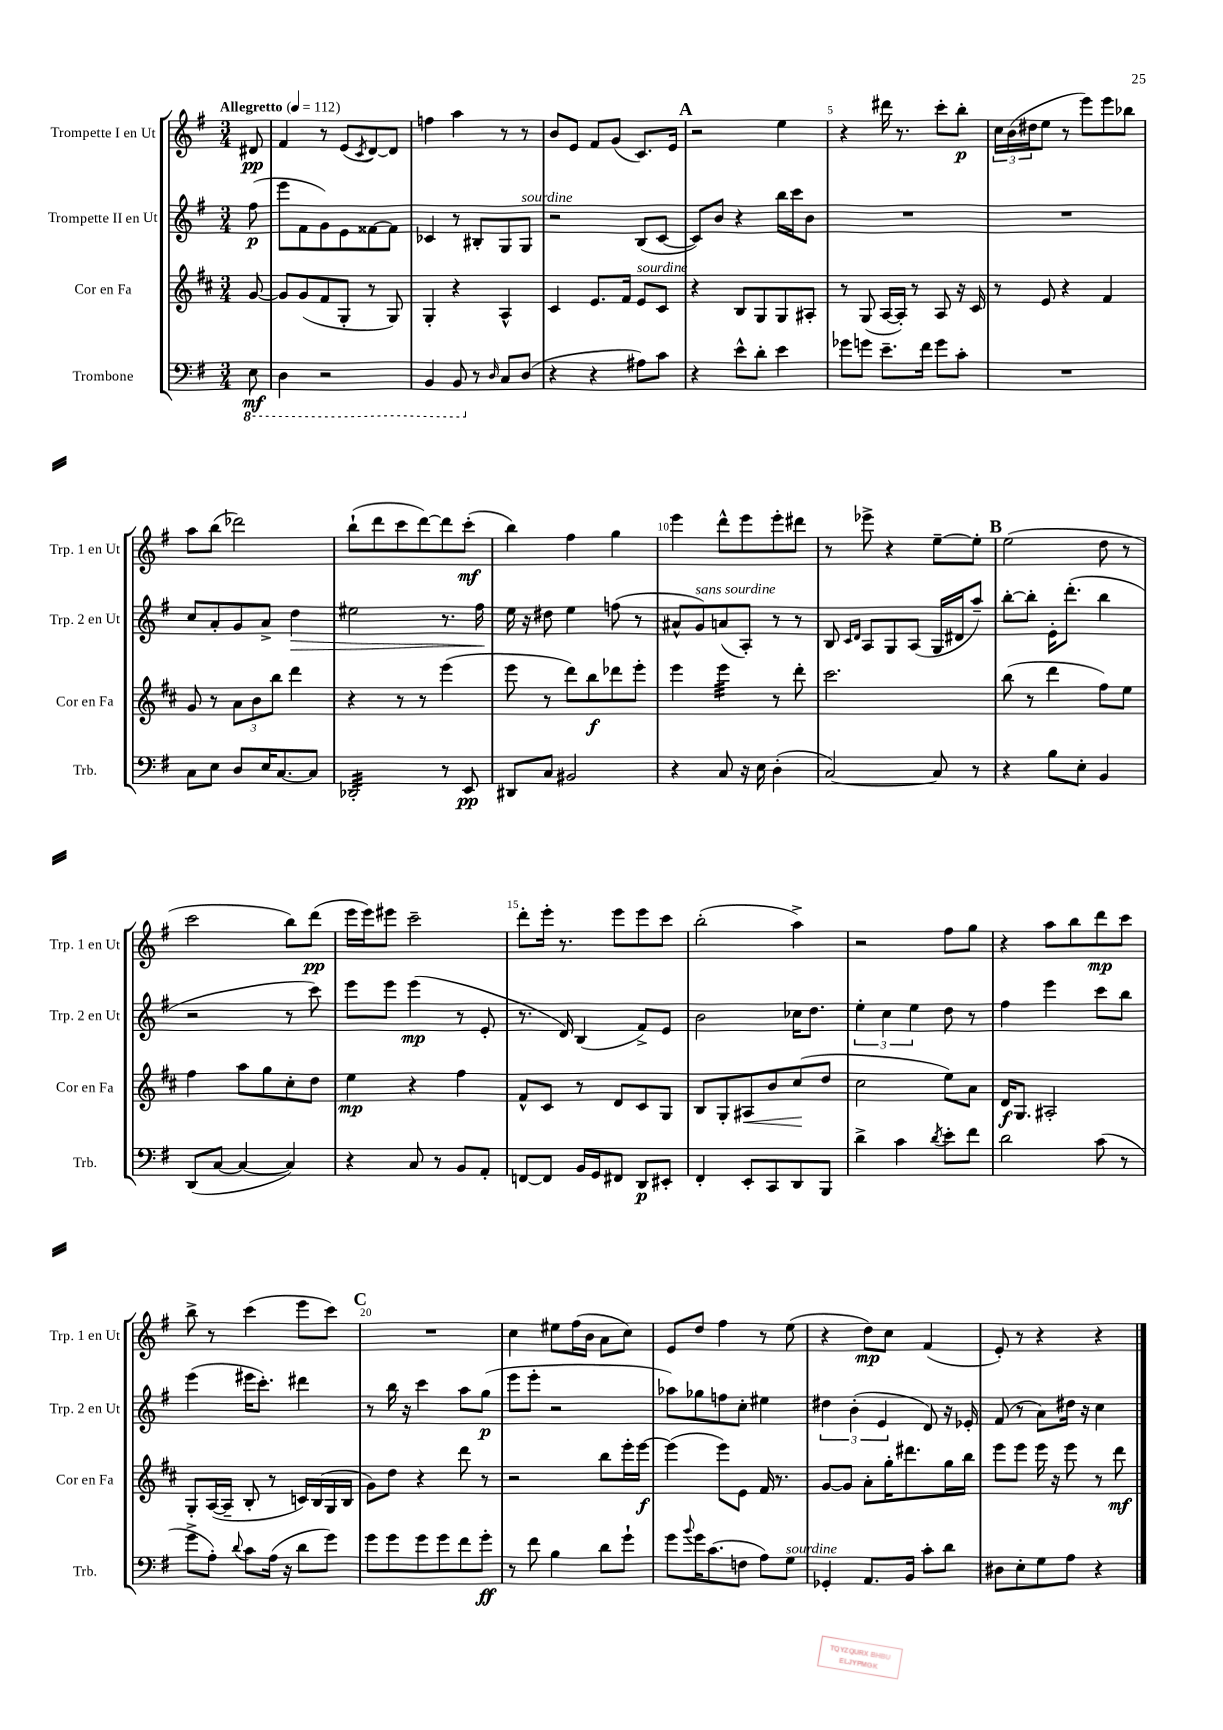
<<
\new StaffGroup <<
\new Staff = "s0" \with { instrumentName = "Trompette I en Ut" shortInstrumentName = "Trp. 1 en Ut" } {
    \clef treble \key g \major \numericTimeSignature \time 3/4 \partial 8 \tempo "Allegretto" 4 = 112
    dis'8\pp |
    fis'4 r8 e'8( \acciaccatura { c'8 } d'8~) d'8 |
    f''4 a''4 r8 r8 |
    b'8 e'8 fis'8 g'8( c'8.) e'16 |
    \mark \markup { \bold "A" } r2 e''4 |
    r4 dis'''16 r8. c'''8-. b''8-.\p |
    \tuplet 3/2 { c''16 b'16( dis''16 } e''8 r8 e'''8) e'''8 bes''8 |
    a''8 b''8( des'''2) |
    b''8-!( d'''8 c'''8 d'''8~) d'''8 c'''8-.\mf( |
    b''4) fis''4 g''4 |
    e'''4 d'''8-^ e'''8 e'''8-. dis'''8 |
    r8 ees'''8-> r4 e''8~-- e''8-. |
    \mark \markup { \bold "B" } e''2( d''8 r8 |
    c'''2 b''8) d'''8\pp( |
    e'''16 e'''16) eis'''8 c'''2-- |
    d'''8-. e'''16-. r8. e'''8 e'''8 c'''8 |
    b''2-.( a''4->) |
    r2 fis''8 g''8 |
    r4 a''8 b''8 d'''8\mp c'''8 |
    b''8-> r8 c'''4( e'''8 c'''8) |
    \mark \markup { \bold "C" } R2. |
    c''4 eis''8 fis''16( b'16 a'8 c''8) |
    e'8 d''8 fis''4 r8 e''8( |
    r4 d''8\mp) c''8 fis'4( |
    e'8-.) r8 r4 r4 \bar "|." |
}
\new Staff = "s1" \with { instrumentName = "Trompette II en Ut" shortInstrumentName = "Trp. 2 en Ut" } {
    \clef treble \key g \major \numericTimeSignature \time 3/4 \partial 8
    fis''8\p( |
    e'''8 fis'8 g'8) e'8 fisis'8~ fisis'8 |
    ces'4 r8 bis8-. g8 g8^\markup { \italic "sourdine" } |
    r2 b8( c'8~ |
    \mark \markup { \bold "A" } c'8) b'8 r4 b''16 c'''16 b'8 |
    R2. |
    R2. |
    c''8 a'8-. g'8 a'8-> d''4\> |
    eis''2 r8. fis''16\! |
    e''16 r16 dis''8 e''4 f''8( r8 |
    ais'8-^ g'8^\markup { \italic "sans sourdine" }) a'8( a8-.) r8 r8 |
    b8 \grace { c'16 d'16 } a8 g8 a8( g16 dis'16 a''8--) |
    \mark \markup { \bold "B" } b''8~-. b''8-. e'16-. d'''8.-.( b''4 |
    r2 r8 c'''8) |
    e'''8 e'''8 e'''4\mp( r8 e'8-. |
    r8. d'16) b4( fis'8->) e'8 |
    b'2 ces''16 d''8. |
    \tuplet 3/2 { e''4-. c''4 e''4 } d''8 r8 |
    fis''4 e'''4 c'''8 b''8 |
    e'''4( eis'''16 c'''8.-.) dis'''4 |
    \mark \markup { \bold "C" } r8 b''16 r16 c'''4 a''8 g''8\p( |
    e'''8 e'''8-. r2 |
    aes''8) ges''8 f''8 c''8-. eis''4 |
    \tuplet 3/2 { dis''4 b'4-.( e'4 } d'8) r16 ees'16-. |
    fis'8( r8 a'8) dis''16 r16 c''4 \bar "|." |
}
\new Staff = "s2" \with { instrumentName = "Cor en Fa" shortInstrumentName = "Cor en Fa" } {
    \clef treble \key d \major \numericTimeSignature \time 3/4 \partial 8
    g'8~ |
    g'8 g'8( fis'8 g8-. r8 g8) |
    g4-. r4 a4-^ |
    cis'4 e'8. fis'16 e'8^\markup { \italic "sourdine" } cis'8 |
    \mark \markup { \bold "A" } r4 b8 g8 g8 ais8-. |
    r8 g8( a16~ a16-.) r8 a8 r16 cis'16 |
    r8 e'8 r4 fis'4 |
    g'8 r8 \tuplet 3/2 { a'8 b'8 b''8 } d'''4 |
    r4 r8 r8 e'''4( |
    e'''8 r8 d'''8) b''8\f des'''8 e'''8-. |
    e'''4 e'''4:32 r8 d'''8-. |
    cis'''2. |
    \mark \markup { \bold "B" } b''8( r8 d'''4 fis''8) e''8 |
    fis''4 a''8 g''8 cis''8-. d''8 |
    e''4\mp r4 fis''4 |
    fis'8-^ cis'8 r8 d'8 cis'8 g8 |
    b8 g8-. ais8\< b'8 cis''8\!( d''8 |
    cis''2 e''8) a'8 |
    d'16\f g8. ais2-. |
    g8-. a16~( a16-- b8-. r8 c'16) b16( g16 b16 |
    \mark \markup { \bold "C" } g'8) d''8 r4 d'''8 r8 |
    r2 b''8 e'''16-. e'''16~\f |
    e'''4( e'''8) e'8 fis'16 r8. |
    g'8~ g'8 a'8-. g''16-. dis'''8. g''16 b''16 |
    e'''8 e'''8 e'''16 r16 e'''8 r8 d'''8\mf \bar "|." |
}
\new Staff = "s3" \with { instrumentName = "Trombone" shortInstrumentName = "Trb." } {
    \clef bass \key g \major \numericTimeSignature \time 3/4 \partial 8
    \ottava #-1 e,8\mf |
    d,4 r2 |
    b,,4 b,,8 \ottava #0 r8 \grace { d16 } c8 d8( |
    r4 r4 ais8) c'8 |
    \mark \markup { \bold "A" } r4 e'8-^ d'8-. e'4 |
    ges'8 g'8 e'8.-- fis'16 g'8 c'8-. |
    R2. |
    c8 e8 d8 e16 c8.~ c8 |
    des,2:32-. r8 e,8\pp |
    dis,8 c8 bis,2 |
    r4 c8 r16 e16 d4-.( |
    c2~) c8 r8 |
    \mark \markup { \bold "B" } r4 b8 e8-. b,4 |
    d,8( c8~ c4~ c4) |
    r4 c8 r8 b,8 a,8-. |
    f,8~ f,8 b,16 g,16 fis,8 d,8\p eis,8-. |
    fis,4-. e,8-. c,8 d,8 b,,8 |
    d'4-> c'4 \acciaccatura { d'8 } e'8-. fis'8 |
    d'2 c'8( r8 |
    g'8-> a8-.) \appoggiatura { d'8 } c'8 a16( r16 d'8 g'8) |
    \mark \markup { \bold "C" } g'8 g'8 g'8 g'8 fis'8 g'8-.\ff |
    r8 fis'8 b4 d'8 g'8-! |
    g'8 \appoggiatura { b'8 } g'16 c'8.( f8 a8) g8^\markup { \italic "sourdine" } |
    ges,4-. a,8. b,16 c'8-. d'8 |
    dis8 e8-. g8 a8 r4 \bar "|." |
}
>>
>>
\layout { \context { \Score \override BarNumber.break-visibility = ##(#f #t #t) barNumberVisibility = #(every-nth-bar-number-visible 5) } }
